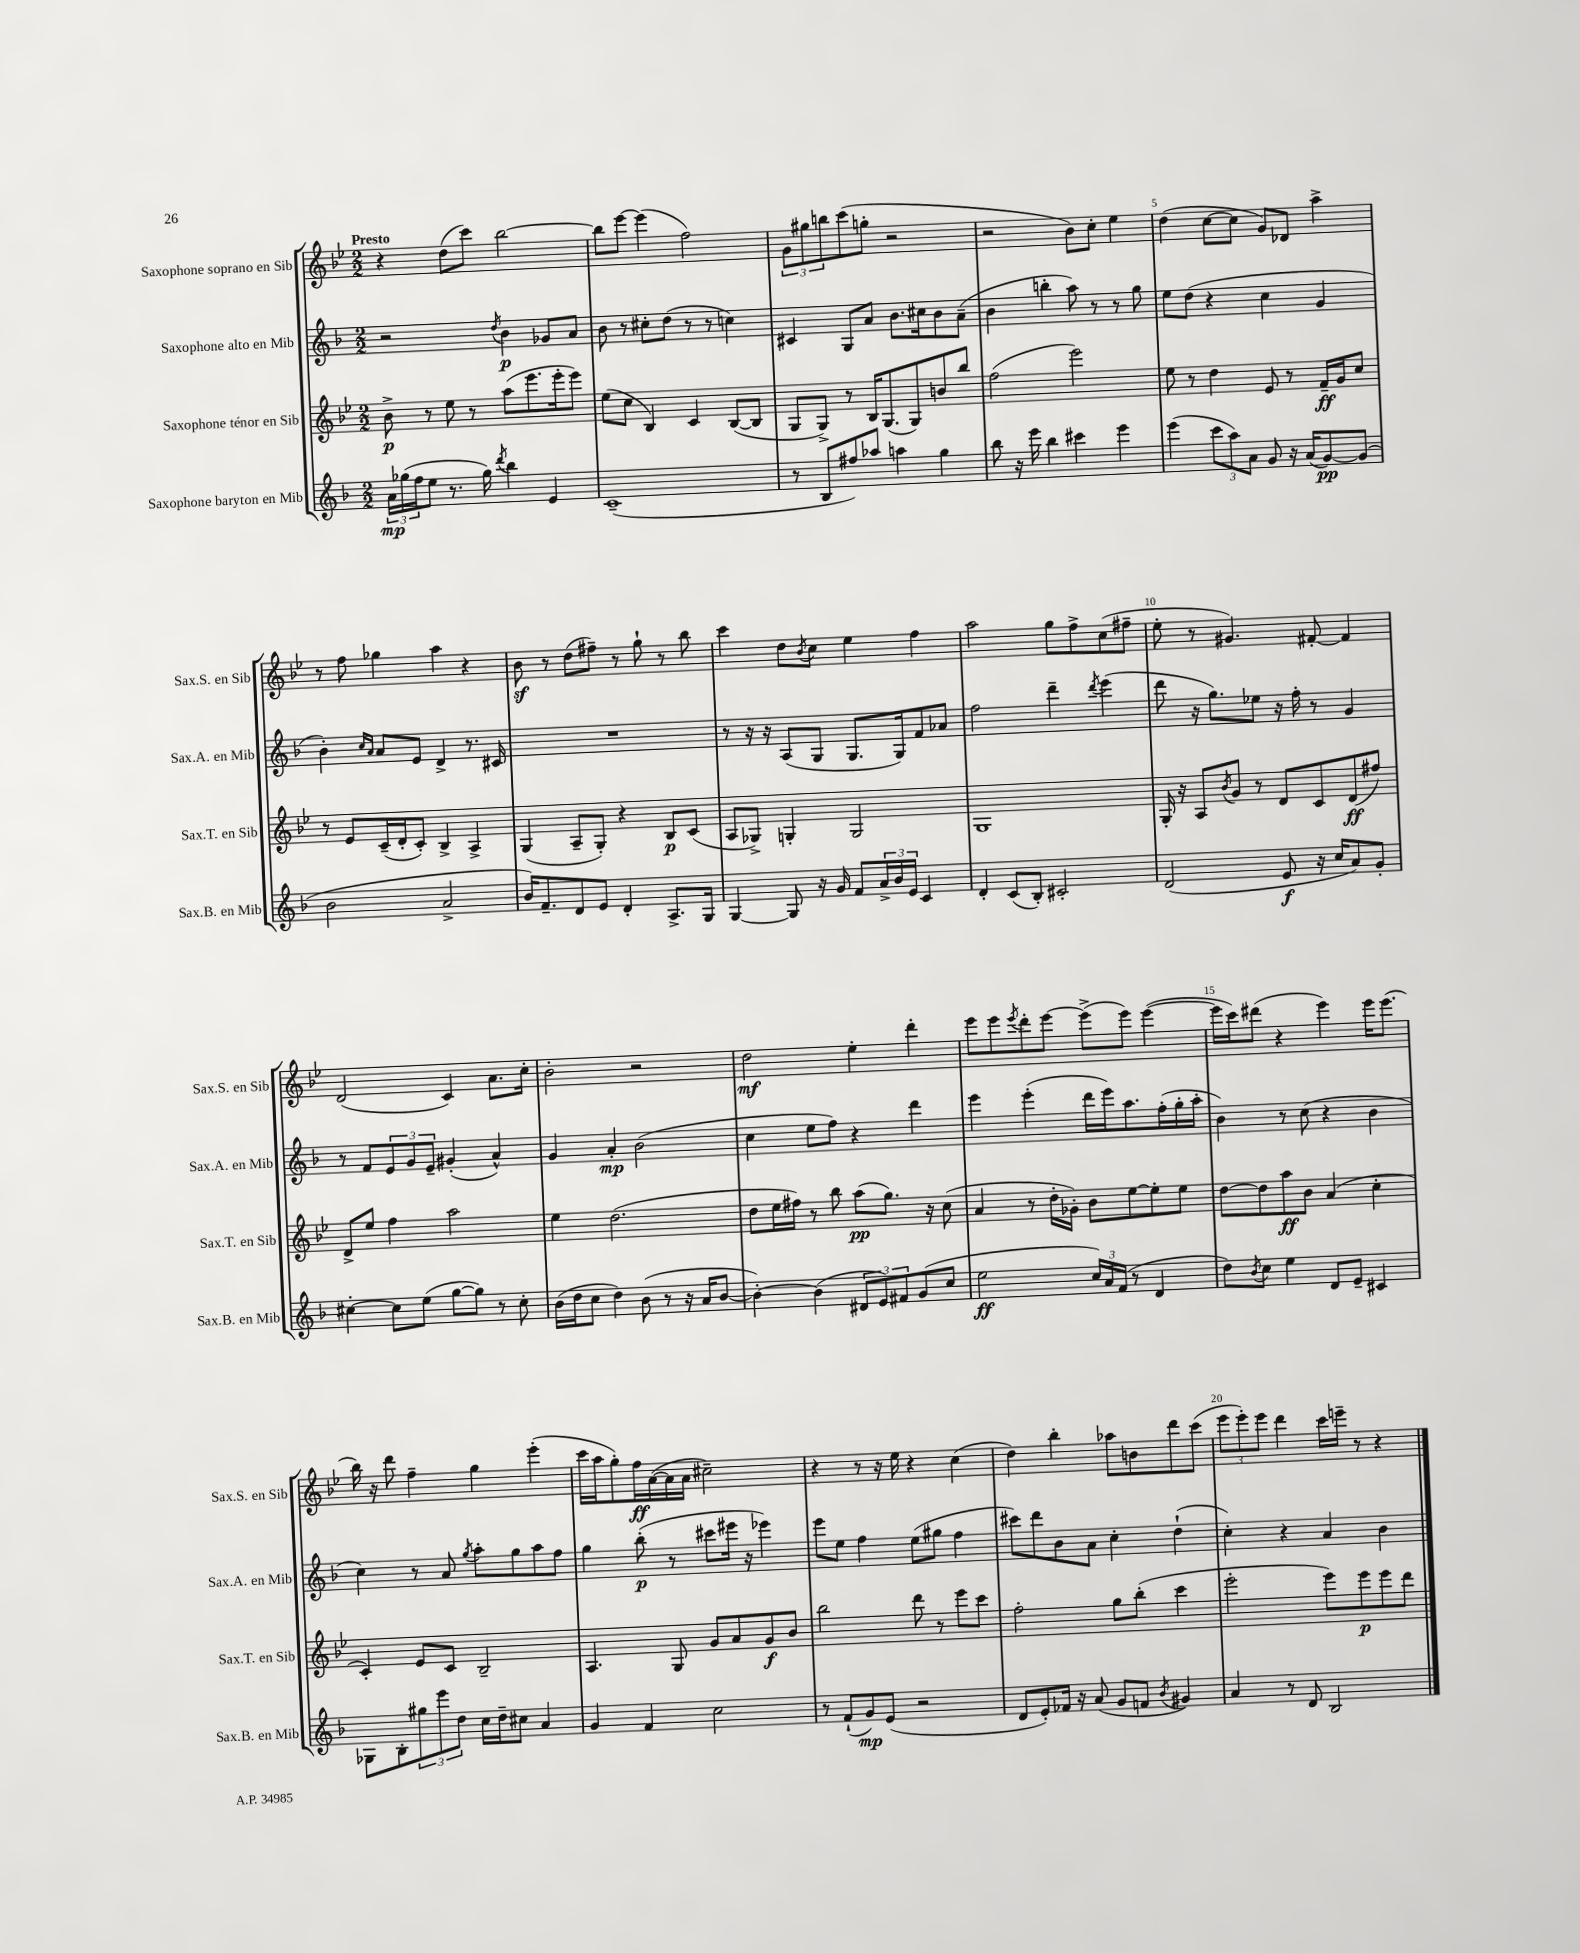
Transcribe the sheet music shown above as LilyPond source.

<<
\new StaffGroup <<
\new Staff = "s0" \with { instrumentName = "Saxophone soprano en Sib" shortInstrumentName = "Sax.S. en Sib" } {
    \clef treble \key bes \major \numericTimeSignature \time 2/2 \tempo "Presto"
    r4 d''8( c'''8) bes''2~ |
    bes''8 ees'''8~ ees'''4( f''2) |
    \tuplet 3/2 { g'8 gis''8 b''8 } c'''8( g''8-. r2 |
    r2 bes'8) c''8-. ees''4 |
    d''4( c''8~ c''8 g'8) des'8 a''4-> |
    r8 f''8 ges''4 a''4 r4 |
    bes'8\sf r8 d''8( fis''8--) r8 g''8-! r8 bes''8 |
    c'''4 d''8 \acciaccatura { bes'8 } c''8 ees''4 f''4 |
    a''2 g''8 f''8-> c''8( fis''8-- |
    ees''8-. r8 gis'4.) fis'8~-. fis'4 |
    d'2( c'4) a'8. c''16-. |
    bes'2-. r2 |
    d''2\mf ees''4-. d'''4-. |
    ees'''8 ees'''8 \acciaccatura { ees'''8 } d'''8-. ees'''8~ ees'''8->( ees'''8) ees'''4~( |
    ees'''16 c'''16) dis'''8( r4 ees'''4) ees'''16 ees'''8.( |
    bes''16) r16 d'''8 f''4-- g''4 ees'''4-.( |
    c'''16 a''16 g''8-.) f''16\ff a'16~( a'16 a'16 cis''2--) |
    r4 r8 r16 ees''16 r4 c''4( |
    d''4) bes''4-. aes''8 b'8 d'''8 c'''8( |
    \tuplet 3/2 { ees'''8 ees'''8-.) ees'''8 } d'''4 c'''16 e'''16-- r8 r4 \bar "|." |
}
\new Staff = "s1" \with { instrumentName = "Saxophone alto en Mib" shortInstrumentName = "Sax.A. en Mib" } {
    \clef treble \key f \major \numericTimeSignature \time 2/2
    r2 \acciaccatura { d''8 } bes'4\p ges'8 a'8 |
    bes'8 r8 cis''8-. d''8( r8 r8 c''4) |
    cis'4 g8 a'8 bes'8. cis''16 bes'8 a'8--( |
    bes'4 b''4-. a''8) r8 r8 g''8 |
    e''8 d''8( r4 c''4 g'4 |
    bes'4-.) \grace { c''16 a'16 } a'8 e'8 d'4-> r8. cis'16 |
    R1 |
    r8 r16 r16 a8( g8 g8. g16) f'8 aes'8 |
    f''2 d'''4-- \acciaccatura { d'''8 } e'''4( |
    d'''8 r16 g''8.) ees''8 r16 f''16-. r8 g'4 |
    r8 f'8 \tuplet 3/2 { e'8 g'8 e'8-- } gis'4-.( a'4-^) |
    g'4 a'4-.\mp bes'2( |
    c''4 e''8 f''8) r4 d'''4 |
    e'''4 e'''4-.( d'''16 e'''16) a''8. f''16-.( g''16-. a''16-. |
    bes'4) r8 c''8( r4 bes'4 |
    c''4) r8 a'8 \acciaccatura { g''8 } a''8-. g''8 a''8 f''8 |
    g''4 bes''8-.\p( r8 cis'''8 eis'''16 r16 ees'''4) |
    e'''8 e''8 f''4 e''8( gis''8 f''4 |
    cis'''8) d'''8 bes'8 a'8 c''4-. d''4-!( |
    c''4-.) r4 a'4 bes'4 \bar "|." |
}
\new Staff = "s2" \with { instrumentName = "Saxophone ténor en Sib" shortInstrumentName = "Sax.T. en Sib" } {
    \clef treble \key bes \major \numericTimeSignature \time 2/2
    bes'8->\p r8 ees''8 r8 a''8( ees'''8. ees'''16-. ees'''8) |
    ees''8( c''8 bes4) c'4 bes8~( bes8 |
    g8 g8->) r8 bes16 g8.( g8) b'8 bes''8 |
    f''2( ees'''2) |
    ees''8 r8 d''4 ees'8 r8 f'16--\ff g'16 c''8 |
    r8 ees'8 c'16--( d'16-. c'8-.) bes4-> a4-> |
    g4( a8-- g8-.) r4 bes8\p c'8( |
    a8 ges8->) g4-. g2 |
    g1 |
    g16-. r16 a8 \acciaccatura { bes'8 } g'8 r8 d'8 c'8 d'8\ff( fis''8) |
    d'8-> ees''8 f''4 a''2 |
    ees''4 d''2.( |
    d''8 ees''16 fis''16) r8 bes''8 a''8\pp( g''8.) r16 c''8( |
    a'4 r8 d''16-. ges'16-.) bes'8 ees''8~ ees''8-. ees''8 |
    d''8~ d''8 a''8\ff bes'8 a'4( c''4-. |
    c'4-.) ees'8 c'8 bes2-- |
    a4. g8 g'8 a'8 g'8\f bes'8 |
    bes''2 d'''8 r8 ees'''8 c'''8 |
    f''2-. g''8 bes''8-.( c'''4 |
    ees'''2-. ees'''8) ees'''8\p ees'''8 d'''8 \bar "|." |
}
\new Staff = "s3" \with { instrumentName = "Saxophone baryton en Mib" shortInstrumentName = "Sax.B. en Mib" } {
    \clef treble \key f \major \numericTimeSignature \time 2/2
    \tuplet 3/2 { a'16\mp ges''16( f''16 } e''8 r8. ges''16) \acciaccatura { d'''8 } bes''4 e'4 |
    c'1--( |
    r8 bes8 fis''8) aes''8 a''4 g''4 |
    bes''8 r16 e'''16 bes''4 cis'''4 e'''4 |
    e'''4( \tuplet 3/2 { c'''8 a''8) a'8 } g'8 r16 a'16( g'8~\pp) g'8( |
    bes'2 a'2-> |
    bes'16) f'8.-- d'8 e'8 d'4-. a8.-> g16 |
    g4~ g8 r16 g'16 f'8 \tuplet 3/2 { a'16-> bes'16 e'16 } c'4 |
    d'4-. c'8( bes8-.) cis'2-. |
    d'2( e'8\f r16 c''16 a'8) g'8-. |
    cis''4~-. cis''8 e''8( g''8~ g''8) r8 cis''8-. |
    bes'16( d''16 c''8 d''4) bes'8( r8 r16 a'16 bes'8~ |
    bes'4~-.) bes'4( \tuplet 3/2 { dis'8 e'8) fis'8 } g'8( c''8 |
    e''2\ff \tuplet 3/2 { c''16) a'16 f'16( } r8 d'4 |
    d''8) \acciaccatura { bes'8 } c''8 e''4 d'8 e'8-- cis'4 |
    ges8 bes8-. \tuplet 3/2 { gis''8 e'''8 d''8 } c''16 d''16-- cis''8 a'4 |
    g'4 f'4 c''2 |
    r8 f'8-!( g'8\mp) e'8( r2 |
    d'8 e'8-.) fes'16 r16 a'8( g'8 f'8 \acciaccatura { bes'8 } gis'4) |
    a'4 r8 d'8 bes2 \bar "|." |
}
>>
>>
\layout { \context { \Score \override BarNumber.break-visibility = ##(#f #t #t) barNumberVisibility = #(every-nth-bar-number-visible 5) } }
